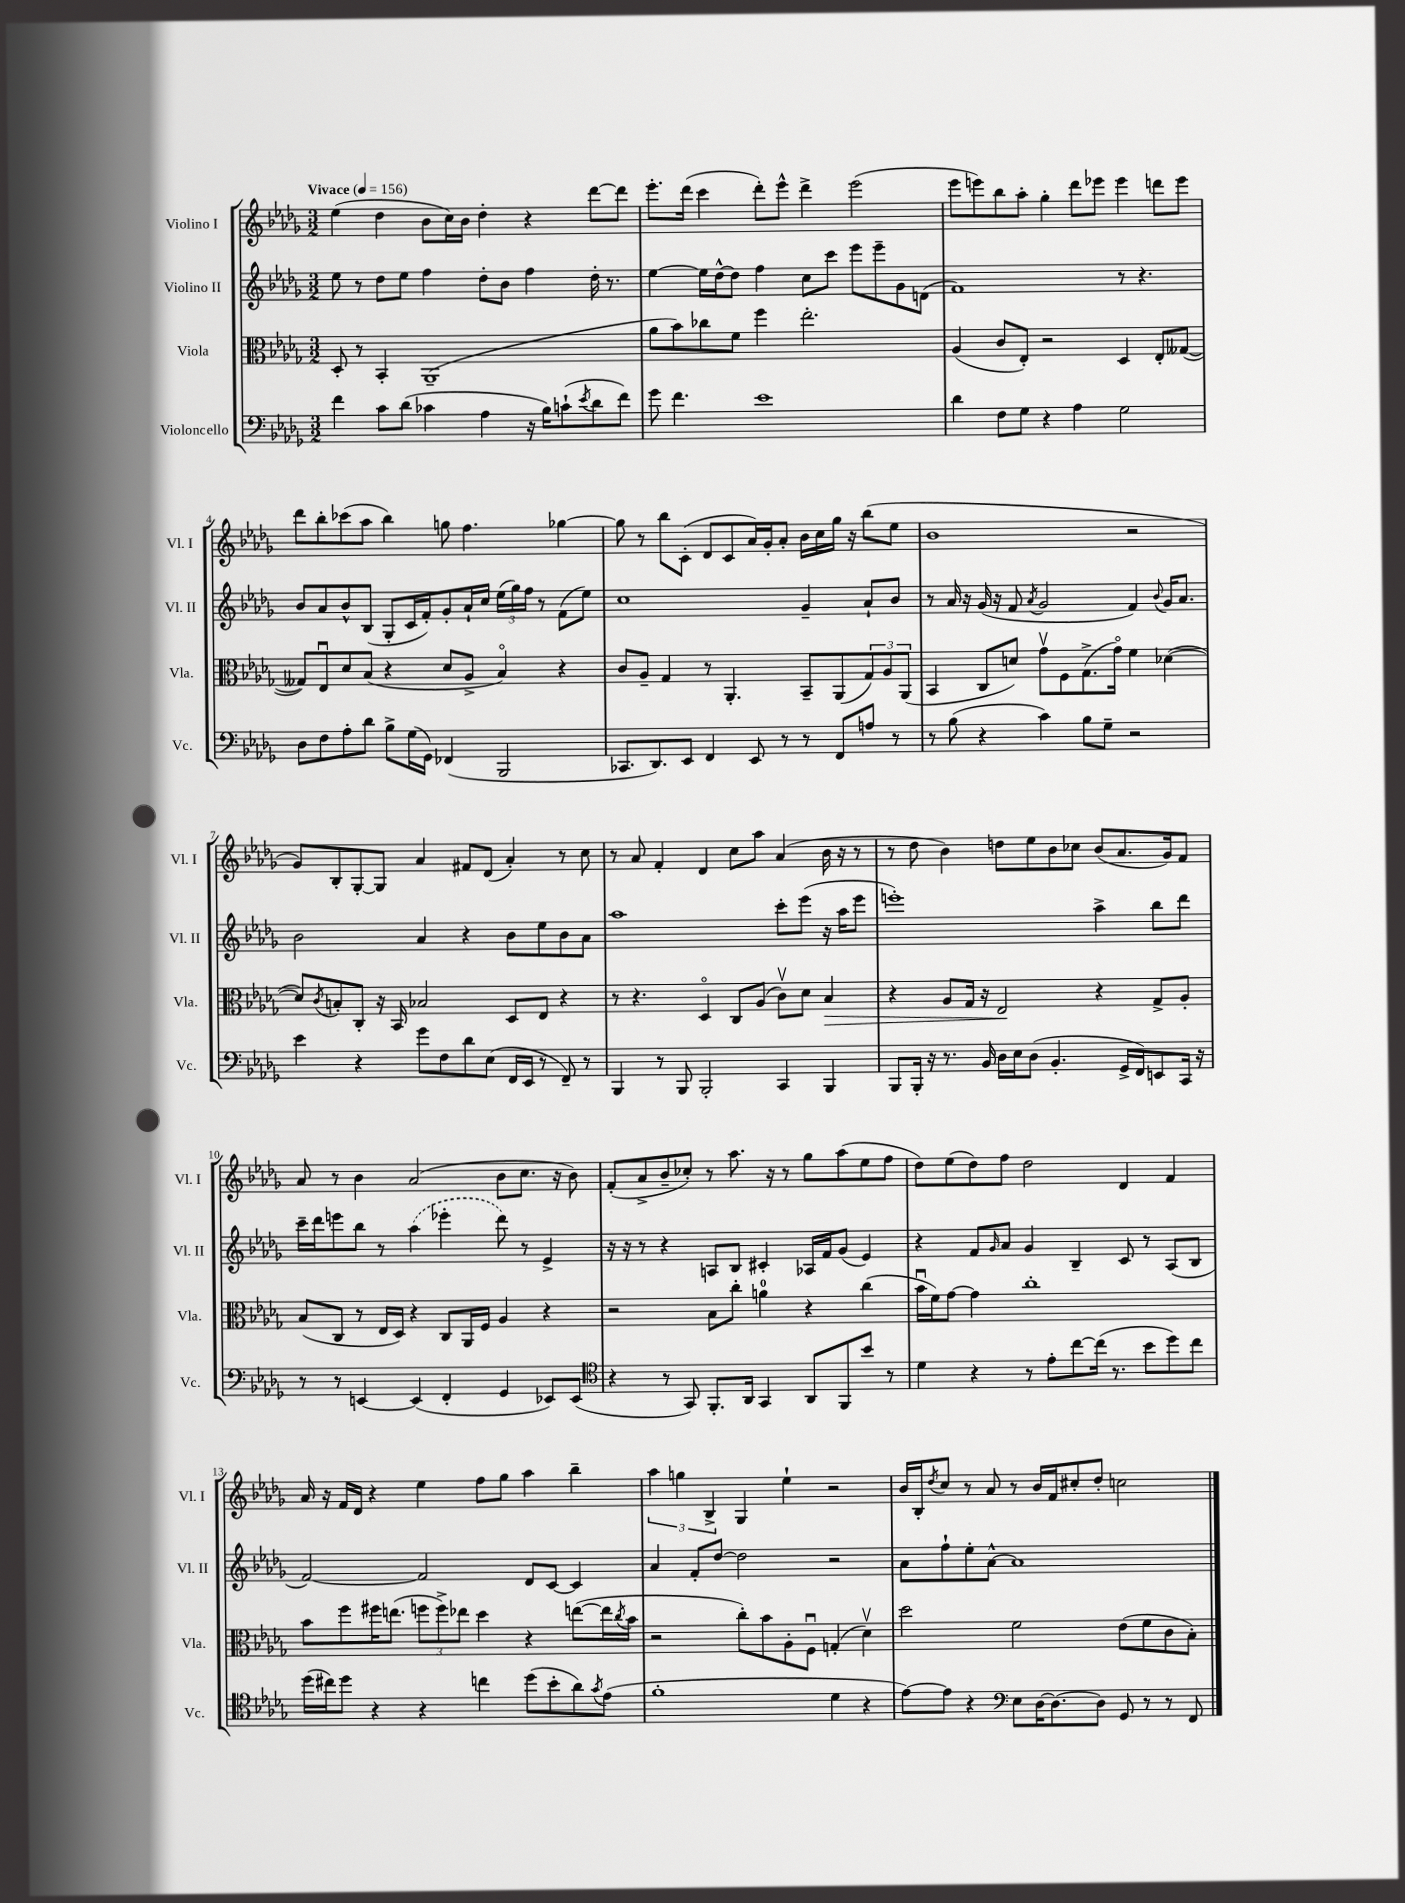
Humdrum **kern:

**kern	**kern	**dynam	**kern	**kern
*part4	*part3	*part3	*part2	*part1
*staff4	*staff3	*staff3	*staff2	*staff1
*I"Violoncello	*I"Viola	*	*I"Violino II	*I"Violino I
*I'Vc.	*I'Vla.	*	*I'Vl. II	*I'Vl. I
*clefF4	*clefC3	*	*clefG2	*clefG2
*k[b-e-a-d-g-]	*k[b-e-a-d-g-]	*	*k[b-e-a-d-g-]	*k[b-e-a-d-g-]
*M3/2	*M3/2	*	*M3/2	*M3/2
*MM156	*MM156	*	*MM156	*MM156
=1	=1	=1	=1	=1
!	!	!	!	!LO:TX:a:B:t=Vivace
4f\	8D-'/	.	8ee-\	(4ee-\
.	8r	.	8r	.
8c\L	4BB-'/	.	8dd-\L	4dd-\
(8d-\J	.	.	8ee-\J	.
4c-X\	(1AA-~	.	4ff\	8b-\L
.	.	.	.	16cc\L)
.	.	.	.	16b-\JJ
4A-\	.	.	8dd-'\L	4dd-'\
.	.	.	8b-\J	.
16r	.	.	4ff\	4r
16B-\KL)	.	.	.	.
(8cn`\	.	.	.	.
8qe-/	.	.	.	.
8d-\	.	.	16dd-'\	[8ddd-\L
.	.	.	8.r	.
8f\J)	.	.	.	8ddd-\J]
=2	=2	=2	=2	=2
8g-\	8a-\L	.	[4ee-\	8.eee-'\L
4.f\	8b-\)	.	.	.
.	.	.	.	(16ddd-\Jk
.	8cc-X\	.	16ee-\LL]	4ccc\
.	.	.	[16dd-^^\J	.
.	8f\J	.	8dd-\J]	.
1e-	4ff\	.	4ff\	8ddd-'\L)
.	.	.	.	8eee-^^\J
.	2.ee-'\	.	8cc\L	4ddd-^\
.	.	.	8ccc\J	.
.	.	.	8eee-\L	(2eee-\
.	.	.	8eee-~\	.
.	.	.	8g-\	.
.	.	.	(8dn\J	.
=3	=3	=3	=3	=3
4d-\	(4A-/	.	1f)	8eee-\L
.	.	.	.	8eeen\)
8F\L	8c/L	.	.	8bb-\
8G-\J	8E-'/J)	.	.	8aa-'\J
4r	2r	.	.	4gg-'\
4A-\	.	.	.	8ddd-\L
.	.	.	.	8eee-X\J
2G-\	4D-/	.	8r	4eee-\
.	.	.	4.r	.
.	8E-'/L	.	.	8dddn\L
.	([8G--X/J	.	.	8eee-\J
!!LO:LB:g=z
=4	=4	=4	=4	=4
8D-\L	8G--X/L])	.	8b-/L	8ddd-\L
8F\	8E-u/	.	8a-/	8bb-'\
8A-'\	8d-/	.	8b-^^/	(8ccc-X\
8d-\J	(8B-/J	.	(8B-/J	8aa-\J
8B-^\L	4r	.	8G-'/L	4bb-\)
(16G-\L	.	.	16c/L	.
16GG-\JJ)	.	.	16f'/J)	.
(4FF-X/	8d-/L	.	8g-'/	8ggn\
.	8A-^/J	.	16a-`/L	4.ff\
.	.	.	16cc/JJ	.
2BBB-/	4B-/)	.	(24ee-\LL	.
.	.	.	24gg-\)	.
.	.	.	24ff\JJ	.
.	.	.	8r	.
.	4r	.	(8f\L	[4gg-X\
.	.	.	8ee-\J)	.
=5	=5	=5	=5	=5
8.CC-X/L	8c/L	.	1cc	8gg-\]
.	8A-~/J	.	.	8r
8.DD-/)	.	.	.	.
.	4G-/	.	.	8bb-\L
8EE-/J	.	.	.	(8c'\J
4FF/	8r	.	.	8d-/L
.	4.AA-'/	.	.	8c/
8EE-/	.	.	.	16a-/L)
.	.	.	.	16g-'/J
8r	.	.	.	8a-'/J
8r	8BB-~/L	.	4g-~/	16b-\LL
.	.	.	.	16cc\
8FF/L	(8AA-/	.	.	16gg-\JJ
.	.	.	.	16r
8An/J	12G-/)	.	8a-`/L	(8bb-\L
.	12A-/	.	.	.
8r	.	.	8b-/J	8ee-\J
.	(12AA-/J	.	.	.
=6	=6	=6	=6	=6
8r	4BB-/	.	8r	1b-
(8B-\	.	.	16a-/	.
.	.	.	16r	.
4r	8C/L	.	(16g-/	.
.	.	.	16r	.
.	8dn/J)	.	8f/	.
.	.	.	8qa-/	.
4c\)	8g-v\L	.	2g-/	.
.	8F\	.	.	.
8B-\L	(8.G-^\	.	.	.
8G-~\J	.	.	.	.
.	16g-\Jk)	.	.	.
2r	4f\	.	4f/)	2r
.	.	.	8qqb-/	.
.	([4d-X\	.	16g-/KL	.
.	.	.	8.a-/J	.
!!LO:LB:g=z
=7	=7	=7	=7	=7
4e-\	8d-/L])	.	2b-\	8g-/L)
.	8qc/	.	.	.
.	8Bn'/	.	.	8B-'/
4r	8C'/J	.	.	[8G-'/
.	16r	.	.	8G-/J]
.	16BB-/	.	.	.
8g-\L	2B-X/	.	4a-/	4a-/
8F\	.	.	.	.
8d-\	.	.	4r	8f#X/L
(8E-\J	.	.	.	(8d-/J
16FF/LL	8D-/L	.	8b-\L	4a-'/)
16EE-/JJ	.	.	.	.
8r	8E-/J	.	8ee-\	.
8FF~/)	4r	.	8b-\	8r
8r	.	.	8a-\J	8cc\
=8	=8	=8	=8	=8
4BBB-/	8r	.	1aa-	8r
.	4.r	.	.	8a-/
8r	.	.	.	4f'/
8BBB-/	.	.	.	.
2BBB-'/	4D-/	.	.	4d-/
.	8C/L	.	.	8cc\L
.	(8A-/J	.	.	8aa-\J
4CC/	8cv\L)	.	8ccc'\L	(4a-/
.	8d-\J	.	(8eee-\J	.
!	!	!LO:HP:b	!	!
4BBB-/	4B-/	>	16r	16b-\
.	.	.	16aa-\KL	16r
.	.	.	8eee-\J	8r
=9	=9	=9	=9	=9
8BBB-/L	4r	.	1eeen')	8r
16BBB-'/Jk	.	.	.	8dd-\
16r	.	.	.	.
8.r	8A-/L	.	.	4b-\)
.	16G-/Jk	.	.	.
16BB-/	16r	.	.	.
16D-\LL	2E-/	.	.	8ddn\L
16E-\J	.	.	.	.
(8D-\J	.	.	.	8ee-\
4.BB-'/	.	.	.	8b-\
.	.	.	.	8cc-X\J
.	4r	]	4aa-^\	(8b-/L
16GG-^/LL	.	.	.	8.a-/
16FF/J)	.	.	.	.
8EEn/	8G-^/L	.	8bb-\L	.
.	.	.	.	16g-/k)
16CC/Jk	8A-'/J	.	8ddd-\J	8f/J
16r	.	.	.	.
!!LO:LB:g=z
=10	=10	=10	=10	=10
8r	(8B-/L	.	16ccc~\LL	8a-/
.	.	.	16ddd-\J	.
8r	8C/J	.	8eeen\	8r
[4EEn/	8r	.	8bb-\J	4b-\
.	16E-/LL	.	8r	.
.	16D-/JJ)	.	.	.
(4EE/]	4r	.	(4aa-\	(2a-/
4FF'/	8C/L	.	4eee-X'\	.
.	16AA-/L	.	.	.
.	16F/JJ	.	.	.
4GG-/	4A-/	.	8ddd-\)	8b-\L
.	.	.	8r	8.cc\J
8EE-X/L)	4r	.	4e-^/	.
.	.	.	.	16r
(8EE-/J	.	.	.	8b-\)
=11	=11	=11	=11	=11
*clefC4	*	*	*	*
4r	2r	.	16r	(8f'/L
.	.	.	16r	.
.	.	.	8r	8a-^/
8r	.	.	4r	8b-~/
8GG-/)	.	.	.	8cc-X'/J)
8.FF'/L	8B-\L	.	8An/L	8r
.	8cc'\J	.	8B-/J	8.aa-\
16AA-/Jk	.	.	.	.
4GG-/	4an\	.	4c#X'/	.
.	.	.	.	16r
.	.	.	.	8r
8AA-/L	4r	.	16A-X/LL	8gg-\L
.	.	.	16f/J	.
8FF/	.	.	(8g-/J	(8aa-\
8b-/J	(4cc\	.	4e-/)	8ee-\
8r	.	.	.	8ff\J
=12	=12	=12	=12	=12
4d-\	16b-u\LL	.	4r	8dd-\L)
.	16f\J)	.	.	.
.	[8g-\J	.	.	(8ee-\
4r	4g-\]	.	8f/L	8dd-\)
.	.	.	16qqg-/	.
.	.	.	8a-/J	8ff\J
8r	1cc'	.	4g-/	2dd-\
8e-'\L	.	.	.	.
[8cc\	.	.	4B-~/	.
(16cc\Jk]	.	.	.	.
8.r	.	.	.	.
.	.	.	8c/	4d-/
8b-\L	.	.	8r	.
8dd-\)	.	.	(8A-/L	4f/
8cc\J	.	.	8B-/J	.
!!LO:LB:g=z
=13	=13	=13	=13	=13
(16dd-\LL	8b-\L	.	[2f/)	16a-/
16cc#X\J)	.	.	.	16r
8dd-\J	8ff\	.	.	16f/LL
.	.	.	.	16d-/JJ
4r	16ff#X\K	.	.	4r
.	(8.een\J	.	.	.
4r	12ffn\L	.	2f/]	4ee-\
.	12ff^\)	.	.	.
.	12ee-X\J	.	.	.
4ccn\	4dd-\	.	.	8ff\L
.	.	.	.	8gg-\J
(8dd-\L	4r	.	8d-/L	4aa-\
8b-'\	.	.	[8c/J	.
8a-\)	([8een\L	.	4c/]	4bb-~\
8qg-/	.	.	.	.
(8e-\J	16ee\L]	.	.	.
.	8qcc/	.	.	.
.	16b-\JJ	.	.	.
=14	=14	=14	=14	=14
1f'	2r	.	4a-/	6aa-\
.	.	.	.	6ggn\
.	.	.	8f'/L	.
.	.	.	.	6B-^/
.	.	.	[8dd-/J	.
.	8cc'\L)	.	2dd-\]	4G-/
.	8b-\	.	.	.
.	8A-'\	.	.	4ee-`\
.	8Fu\J	.	.	.
4d-\	(4Gn'/	.	2r	2r
4r	4d-v\)	.	.	.
=15	=15	=15	=15	=15
[8e-\L)	2dd-\	.	8a-\L	16b-/LL
.	.	.	.	16B-'/J
.	.	.	.	8qdd-/
8e-\J]	.	.	8ff`\	8cc/J
4r	.	.	8ee-'\	8r
.	.	.	[8a-^^\J	8a-/
*clefF4	*	*	*	*
8E-\L	2f\	.	1a-]	8r
[16D-\K	.	.	.	16b-/LL
8.D-\_	.	.	.	16f/J
.	.	.	.	8cc#X'/
8D-\J]	.	.	.	8dd-'/J
8GG-/	(8e-\L	.	.	2ccn\
8r	8f\	.	.	.
8r	8c\	.	.	.
8FF/	8B-'\J)	.	.	.
==	==	==	==	==
*-	*-	*-	*-	*-
